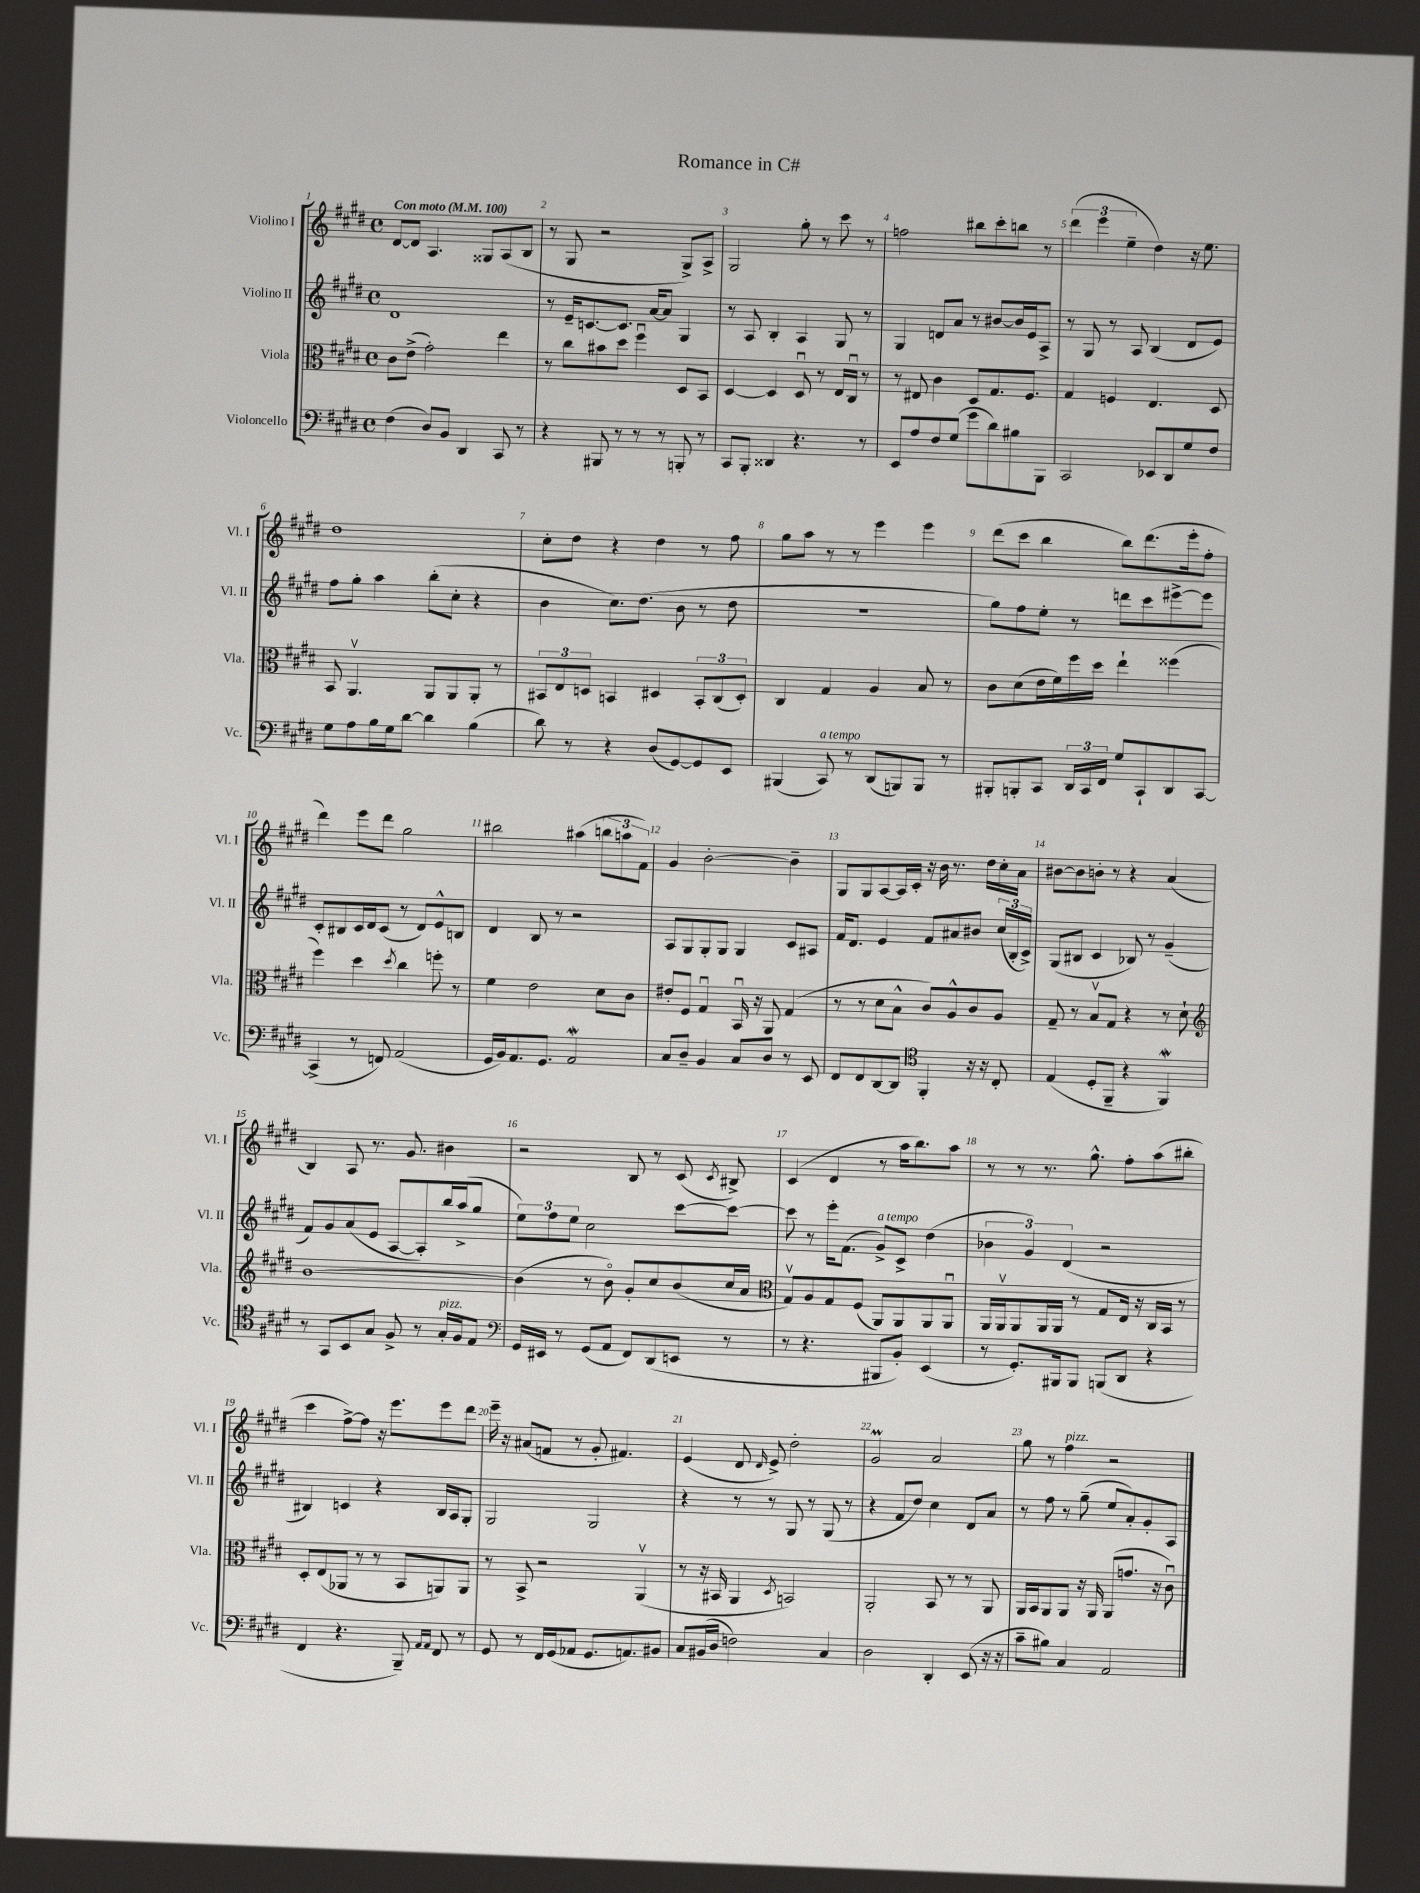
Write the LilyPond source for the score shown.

\header { title = "Romance in C#" }
<<
\new StaffGroup <<
\new Staff = "s0" \with { instrumentName = "Violino I" shortInstrumentName = "Vl. I" } {
    \clef treble \key e \major \defaultTimeSignature \time 4/4 \tempo "Con moto" 4 = 100
    \autoBeamOff dis'8[~ dis'8] a4. gisis8[ a8( b8] |
    r8 gis8 r2 gis8[->) a8]-> |
    gis2 gis''8-. r8 cis'''8 r8 |
    f''2 bis''8[ cis'''8-. b''8] r8 |
    \tuplet 3/2 { dis'''4( e'''4 e''4-- } dis''4) r16 e''8. |
    dis''1 |
    cis''8[-. dis''8] r4 dis''4 r8 fis''8 |
    gis''8[ a''8] r8 r8 e'''4 e'''4 |
    dis'''8[( cis'''8] b''4 b''8[) dis'''8.( e'''16-. fis''8]-. |
    dis'''4) e'''8[ dis'''8] gis''2 |
    bis''2 ais''4( \tuplet 3/2 { b''8[ a''8 fis'8]) } |
    gis'4 b'2~-. b'4-- |
    gis8[ gis8 a8~ a16 cis'16]-. r16 b'16 r8. dis''16[ cis''16-. a'16] |
    bis'8[~ bis'8 b'8]-. r8 r4 a'4( |
    b4) a8 r8. gis'8. bis'4 |
    r2 b8 r8 cis'8( \acciaccatura { cis'8 } bis8->) |
    cis'4( dis'4 r8 a''16[ b''8.) a''8] |
    r8 r8 r8. gis''8.-^ fis''8[-. a''8( bis''8]-. |
    cis'''4 fis''8[~->) fis''8] r16 e'''8.[ e'''8 dis'''8] |
    e'''16-- r16 ais'8[( f'8] r8 gis'8-. fis'4.) |
    e'4( dis'8 \grace { dis'16 } e'8->) dis''2-. |
    gis'2\prall a'2 |
    gis''8 r8 fis''4^\markup { \italic "pizz." } r2 \bar "|." |
}
\new Staff = "s1" \with { instrumentName = "Violino II" shortInstrumentName = "Vl. II" } {
    \clef treble \key e \major \defaultTimeSignature \time 4/4
    \autoBeamOff dis'1 |
    r8 e'16[-- c'8.~ c'8.] a'16[~ a'8] gis4 |
    r8 a8 b4-. a4 gis8 r8 |
    gis4 d'8[ a'8] r8 bis'8[~ bis'16 e'16 a8]-> |
    r8 gis8 r8 a8 b4( dis'8[ e'8]) |
    fis''8[ gis''8]-. a''4 b''8[-.( cis''8]-. r4 |
    b'4 cis''8.[) dis''8.]( b'8 r8 dis''8 |
    R1 |
    gis''8[) fis''8 e''8]-. r8 d'''8[ cis'''8 eis'''8~-> eis'''8] |
    cis'8[-. bis8 cis'16 dis'16 cis'8]( r8 dis'8[) e'8-^ b8] |
    dis'4 b8 r8 r2 |
    a8[ gis8 gis8-. gis8] gis4 cis'8[ ais8] |
    fis'16[ dis'8.] e'4 fis'8[ ais'8 bis'8] \tuplet 3/2 { cis''16[( b16-. cis'16]->) } |
    gis8[( bis8] cis'4 bes8) r8 gis'4--( |
    fis'8[) gis'8 a'8( e'8] a8[~ a8-.) b''16 a''16->( gis''8] |
    \tuplet 3/2 { e''8[) fis''8 e''8] } cis''2 cis'''8[~ cis'''8]~ |
    cis'''8 r8 e'''16[-. fis'8.]( gis'8[->^\markup { \italic "a tempo" }) cis'8]-> dis''4( |
    \tuplet 3/2 { bes'4 gis'4) dis'4( } r2 |
    bis4) c'4 r4 bis16[ a16 gis8]-. |
    gis2 gis2 |
    r4 r8 r8 gis8 r8 gis8( r8 |
    r4 fis'8[ dis''8]) cis''4 dis'8[ a'8] |
    r8 fis''8 r8 gis''8--( e''8[ a'8-.) gis'8-. a8] \bar "|." |
}
\new Staff = "s2" \with { instrumentName = "Viola" shortInstrumentName = "Vla." } {
    \clef alto \key e \major \defaultTimeSignature \time 4/4
    \autoBeamOff cis'8[ e'8]->( gis'2-.) e''4 |
    r8 cis''8[ bis'8 dis''8] fis''4\downbow dis8[ b,8] |
    dis4~ dis4 dis8\downbow r8 e16[ cis16]\downbow r8 |
    r8 eis8 cis'4 dis8[ gis8. fis8.] |
    gis4 f4 e4. dis8 |
    b,8 a,4.\upbow a,8[ a,8 a,8]-. r8 |
    \tuplet 3/2 { bis,8[ e8 d8] } b,4 dis4 \tuplet 3/2 { b,8[-. cis8( dis8]-.) } |
    cis4 gis4 a4 b8 r8 |
    cis'8[ dis'8( e'16 fis'16) fis''16 dis''16] e''4-! fisis''4( |
    fis''4) dis''4 \acciaccatura { dis''8 } cis''4 f''8-. r8 |
    fis'4 e'2 dis'8[ cis'8] |
    eis'8[-. fis8] gis4\downbow b,16\downbow r16 a,8 gis4( |
    r8 r8 dis'8[ b8]-^ cis'8[) a8-^ cis'8 a8] |
    gis8-- r8 b8[\upbow gis8] r4 r8 dis'8-! |
    \clef treble b'1~ |
    b'4( r8 b'8\flageolet) gis'8[-. cis''8 b'8( cis''16 a'16] |
    \clef alto gis8[\upbow) a8 gis8 fis8]( a,8[) a,8 a,8 a,8]\downbow |
    a,16[ a,16\upbow a,8 a,16 a,16] r8 gis8[ e16] r16 cis16[ b,16] r8 |
    dis8[-. e8( aes,8] r8 r8 b,8[ a,8) a,8] |
    r8 b,8-> r2 a,4\upbow( |
    r8 r16 bis,16 a,4 \acciaccatura { dis8 } b,2) |
    a,2-. b,8 r8 r8 a,8 |
    a,16[ b,16 a,8 a,8] r16 a,16 a,8[( g'8.] r16 cis'8\downbow) \bar "|." |
}
\new Staff = "s3" \with { instrumentName = "Violoncello" shortInstrumentName = "Vc." } {
    \clef bass \key e \major \defaultTimeSignature \time 4/4
    \autoBeamOff fis4( dis8[) b,8] dis,4 cis,8 r8 |
    r4 bis,,8 r8 r8 r8 b,,8-. r8 |
    cis,8[ b,,8]-. disis,4 r4. r8 |
    e,8[ a8 fis8 gis8]( gis'8[ dis'8) bis8 b,,8] |
    cis,2 ees,8[ dis,8 gis8 fis8] |
    gis8[ a8 b16 gis16 dis'8]~ dis'4 b4( |
    dis'8) r8 r4 dis8[( gis,8~) gis,8 e,8] |
    bis,,4( cis,8^\markup { \italic "a tempo" }) r8 dis,8[( b,,8) b,,8] r8 |
    bis,,8[-. b,,8-. cis,8] \tuplet 3/2 { dis,16[ cis,16 fis,16] } gis8[ cis,8-! dis,8 cis,8]~ |
    cis,4->( r8 f,8) a,2( |
    gis,16[ b,16) a,8. gis,8.] a,2\mordent |
    cis8[ dis8]-- b,4 cis8[ dis8] r8 e,8 |
    fis,8[ fis,8 dis,8~ dis,8] \clef tenor fis,4-. r16 r16 cis8-. |
    e4( dis8[-. fis,8]-- r4 fis,4\mordent) |
    r8 gis,8[ b,8 gis8] fis8-> r8 gis16[-.^\markup { \italic "pizz." } fis16 e8] |
    \clef bass gis,16[ eis,16] r8 gis,8[( a,8] fis,8[) dis,8( e,8] r8 |
    r8 r4. bis,,8[ b,8]-.) e,4( |
    r8 gis,8.[-.) bis,,16 bis,,8] b,,8[( dis,8] r4 |
    fis,4 r4. b,,8--) \grace { a,16[ a,16] } fis,8 r8 |
    gis,8 r8 fis,16[ gis,16( aes,8] gis,8.[ a,8.) bis,8] |
    cis8[ bis,16( dis16] f2) cis4 |
    dis2 dis,4-. e,8( r16 r16 |
    cis'8[-- bis8]) cis4 a,2 \bar "|." |
}
>>
>>
\layout { \context { \Score \override BarNumber.break-visibility = ##(#f #t #t) barNumberVisibility = #all-bar-numbers-visible } }
